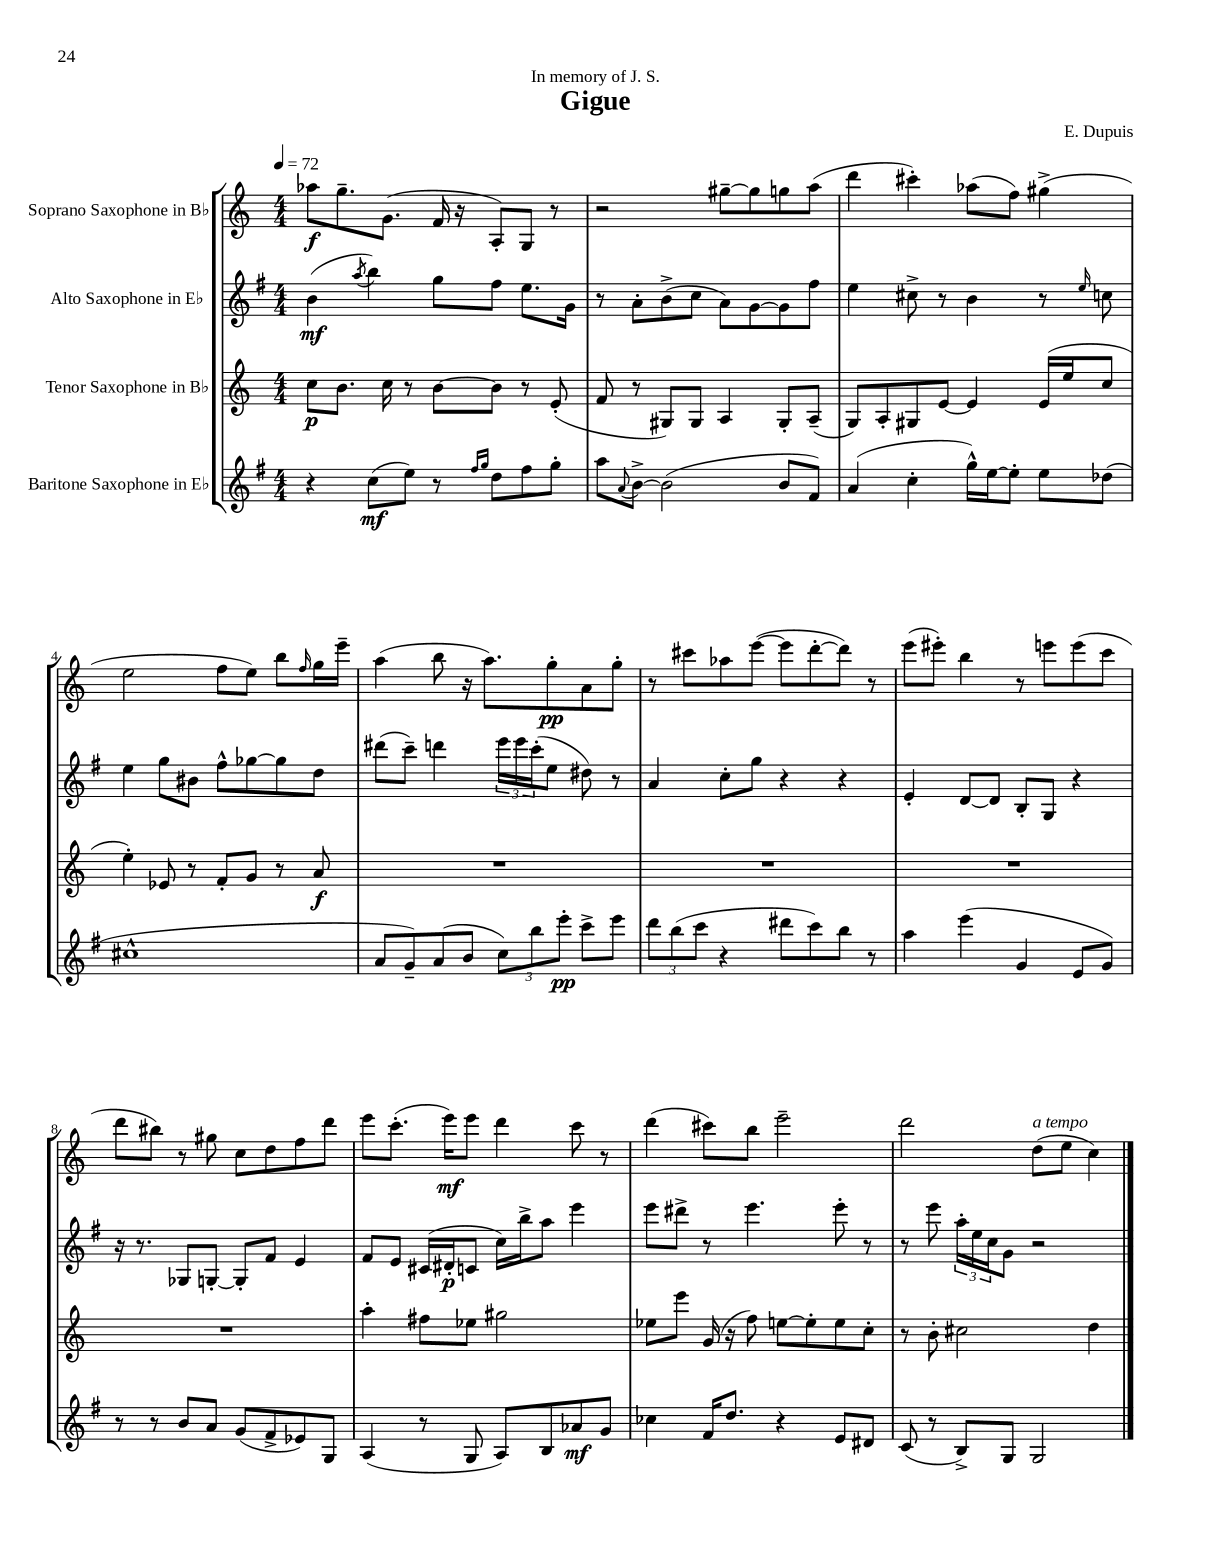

**kern	**dynam	**kern	**dynam	**kern	**dynam	**kern	**dynam
*part4	*part4	*part3	*part3	*part2	*part2	*part1	*part1
*staff4	*staff4	*staff3	*staff3	*staff2	*staff2	*staff1	*staff1
*I"Baritone Saxophone in E♭	*	*I"Tenor Saxophone in B♭	*	*I"Alto Saxophone in E♭	*	*I"Soprano Saxophone in B♭	*
*clefG2	*	*clefG2	*	*clefG2	*	*clefG2	*
*k[f#]	*	*k[]	*	*k[f#]	*	*k[]	*
*M4/4	*	*M4/4	*	*M4/4	*	*M4/4	*
*MM72	*	*MM72	*	*MM72	*	*MM72	*
=1	=1	=1	=1	=1	=1	=1	=1
4r	.	8cc\L	p	(4b\	mf	8aa-X\L	f
.	.	8.b\J	.	.	.	8.gg~\	.
.	.	.	.	8qaa/	.	.	.
(8cc\L	mf	.	.	4bb\)	.	.	.
.	.	16cc\	.	.	.	(8.g\J	.
8ee\J)	.	8r	.	.	.	.	.
8r	.	[8b\L	.	8gg\L	.	16f/	.
.	.	.	.	.	.	16r	.
16qqff#/LL	.	.	.	.	.	.	.
16qqgg/JJ	.	.	.	.	.	.	.
8dd\L	.	8b\J]	.	8ff#\J	.	8A'/L)	.
8ff#\	.	8r	.	8.ee\L	.	8G/J	.
8gg'\J	.	(8e'/	.	.	.	8r	.
.	.	.	.	16g\Jk	.	.	.
=2	=2	=2	=2	=2	=2	=2	=2
8aa\L	.	8f/	.	8r	.	2r	.
8qqa/	.	.	.	.	.	.	.
[8b^\J	.	8r	.	8a'\L	.	.	.
(2b\]	.	8G#X/L)	.	(8b^\	.	.	.
.	.	8G#/J	.	8cc\J	.	.	.
.	.	4A/	.	8a\L)	.	[8gg#X~\L	.
.	.	.	.	[8g\	.	8gg#\]	.
8b/L	.	8G#'/L	.	8g\]	.	8ggn\	.
8f#/J)	.	(8A~/J	.	8ff#\J	.	(8aa\J	.
=3	=3	=3	=3	=3	=3	=3	=3
(4a/	.	8G/L)	.	4ee\	.	4ddd\	.
.	.	8A'/	.	.	.	.	.
4cc'\	.	8G#X/	.	8cc#X^\	.	4ccc#X'\)	.
.	.	[8e/J	.	8r	.	.	.
16gg^^\LL)	.	4e/]	.	4b\	.	(8aa-X\L	.
[16ee\J	.	.	.	.	.	.	.
8ee'\J]	.	.	.	.	.	8ff\J)	.
8ee\L	.	(16e/LL	.	8r	.	(4gg#X^\	.
.	.	16ee/J	.	.	.	.	.
.	.	.	.	16qqee/	.	.	.
(8dd-X\J	.	8cc/J	.	8ccn\	.	.	.
!!LO:LB:g=z
=4	=4	=4	=4	=4	=4	=4	=4
1cc#X^^	.	4ee'\)	.	4ee\	.	2ee\	.
.	.	8e-X/	.	8gg\L	.	.	.
.	.	8r	.	8b#X\J	.	.	.
.	.	8f'/L	.	8ff#^^\L	.	8ff\L	.
.	.	8g/J	.	[8gg-X\	.	8ee\J)	.
.	.	8r	.	8gg-\]	.	8bb\L	.
.	.	.	.	.	.	16qqff/	.
.	.	8a/	f	8dd\J	.	16gg\L	.
.	.	.	.	.	.	16eee~\JJ	.
=5	=5	=5	=5	=5	=5	=5	=5
8a/L	.	1r	.	(8ddd#X\L	.	(4aa\	.
8g~/)	.	.	.	8ccc~\J)	.	.	.
(8a/	.	.	.	4dddn\	.	8bb\	.
8b/J	.	.	.	.	.	16r	.
.	.	.	.	.	.	8.aa\L)	.
12cc\L)	.	.	.	24eee\LL	.	.	.
.	.	.	.	24eee\	.	.	.
12bb\	.	.	.	(24ccc'\J	.	.	.
.	.	.	.	8ee\J	.	8gg'\	pp
12eee'\J	pp	.	.	.	.	.	.
8ccc^\L	.	.	.	8dd#X\)	.	8a\	.
8eee\J	.	.	.	8r	.	8gg'\J	.
=6	=6	=6	=6	=6	=6	=6	=6
12ddd\L	.	1r	.	4a/	.	8r	.
(12bb\	.	.	.	.	.	.	.
.	.	.	.	.	.	8ccc#X\L	.
12ccc\J	.	.	.	.	.	.	.
4r	.	.	.	8cc'\L	.	8aa-X\	.
.	.	.	.	8gg\J	.	([8eee\J	.
8ddd#X\L	.	.	.	4r	.	8eee\L]	.
8ccc\)	.	.	.	.	.	[8ddd'\	.
8bb\J	.	.	.	4r	.	8ddd\J])	.
8r	.	.	.	.	.	8r	.
=7	=7	=7	=7	=7	=7	=7	=7
4aa\	.	1r	.	4e'/	.	(8eee\L	.
.	.	.	.	.	.	8eee#X'\J)	.
(4eee\	.	.	.	[8d/L	.	4bb\	.
.	.	.	.	8d/J]	.	.	.
4g/	.	.	.	8B'/L	.	8r	.
.	.	.	.	8G/J	.	8eeen\L	.
8e/L	.	.	.	4r	.	(8eee\	.
8g/J)	.	.	.	.	.	8ccc\J	.
!!LO:LB:g=z
=8	=8	=8	=8	=8	=8	=8	=8
8r	.	1r	.	16r	.	8ddd\L	.
.	.	.	.	8.r	.	.	.
8r	.	.	.	.	.	8bb#X\J)	.
8b/L	.	.	.	8G-X/L	.	8r	.
8a/J	.	.	.	[8Gn'/J	.	8gg#X\	.
(8g/L	.	.	.	8G'/L]	.	8cc\L	.
8f#^/	.	.	.	8f#/J	.	8dd\	.
8e-X/)	.	.	.	4e/	.	8ff\	.
8G/J	.	.	.	.	.	8ddd\J	.
=9	=9	=9	=9	=9	=9	=9	=9
(4A/	.	4aa'\	.	8f#/L	.	8eee\L	.
.	.	.	.	8e/J	.	(8.ccc'\J	.
8r	.	8ff#X\L	.	(16c#X/LL	.	.	.
.	.	.	.	16d#X'/J	p	16eee\KL)	mf
8G/	.	8ee-X\J	.	8cn/J	.	8eee\J	.
8A/L)	.	2gg#X\	.	16cc\LL)	.	4ddd\	.
.	.	.	.	16bb^\J	.	.	.
8B/	.	.	.	8aa\J	.	.	.
8a-X/	mf	.	.	4eee\	.	8ccc\	.
8g/J	.	.	.	.	.	8r	.
=10	=10	=10	=10	=10	=10	=10	=10
4cc-X\	.	8ee-X\L	.	8eee\L	.	(4ddd\	.
.	.	8eee\J	.	8ddd#X^\J	.	.	.
16f#/KL	.	(16g/	.	8r	.	8ccc#X\L)	.
8.dd/J	.	16r	.	.	.	.	.
.	.	8ff\)	.	4.eee\	.	8bb\J	.
4r	.	[8een\L	.	.	.	2eee~\	.
.	.	8ee'\]	.	.	.	.	.
8e/L	.	8ee\	.	8eee'\	.	.	.
8d#X/J	.	8cc'\J	.	8r	.	.	.
=11	=11	=11	=11	=11	=11	=11	=11
(8c/	.	8r	.	8r	.	2ddd\	.
8r	.	8b'\	.	8eee\	.	.	.
8B^/L)	.	2cc#X\	.	24aa'\LL	.	.	.
.	.	.	.	24ee\	.	.	.
.	.	.	.	24cc\J	.	.	.
8G/J	.	.	.	8g\J	.	.	.
!	!	!	!	!	!	!LO:TX:a:i:t=a tempo	!
2G/	.	.	.	2r	.	(8dd\L	.
.	.	.	.	.	.	8ee\J	.
.	.	4dd\	.	.	.	4cc\)	.
==	==	==	==	==	==	==	==
*-	*-	*-	*-	*-	*-	*-	*-
